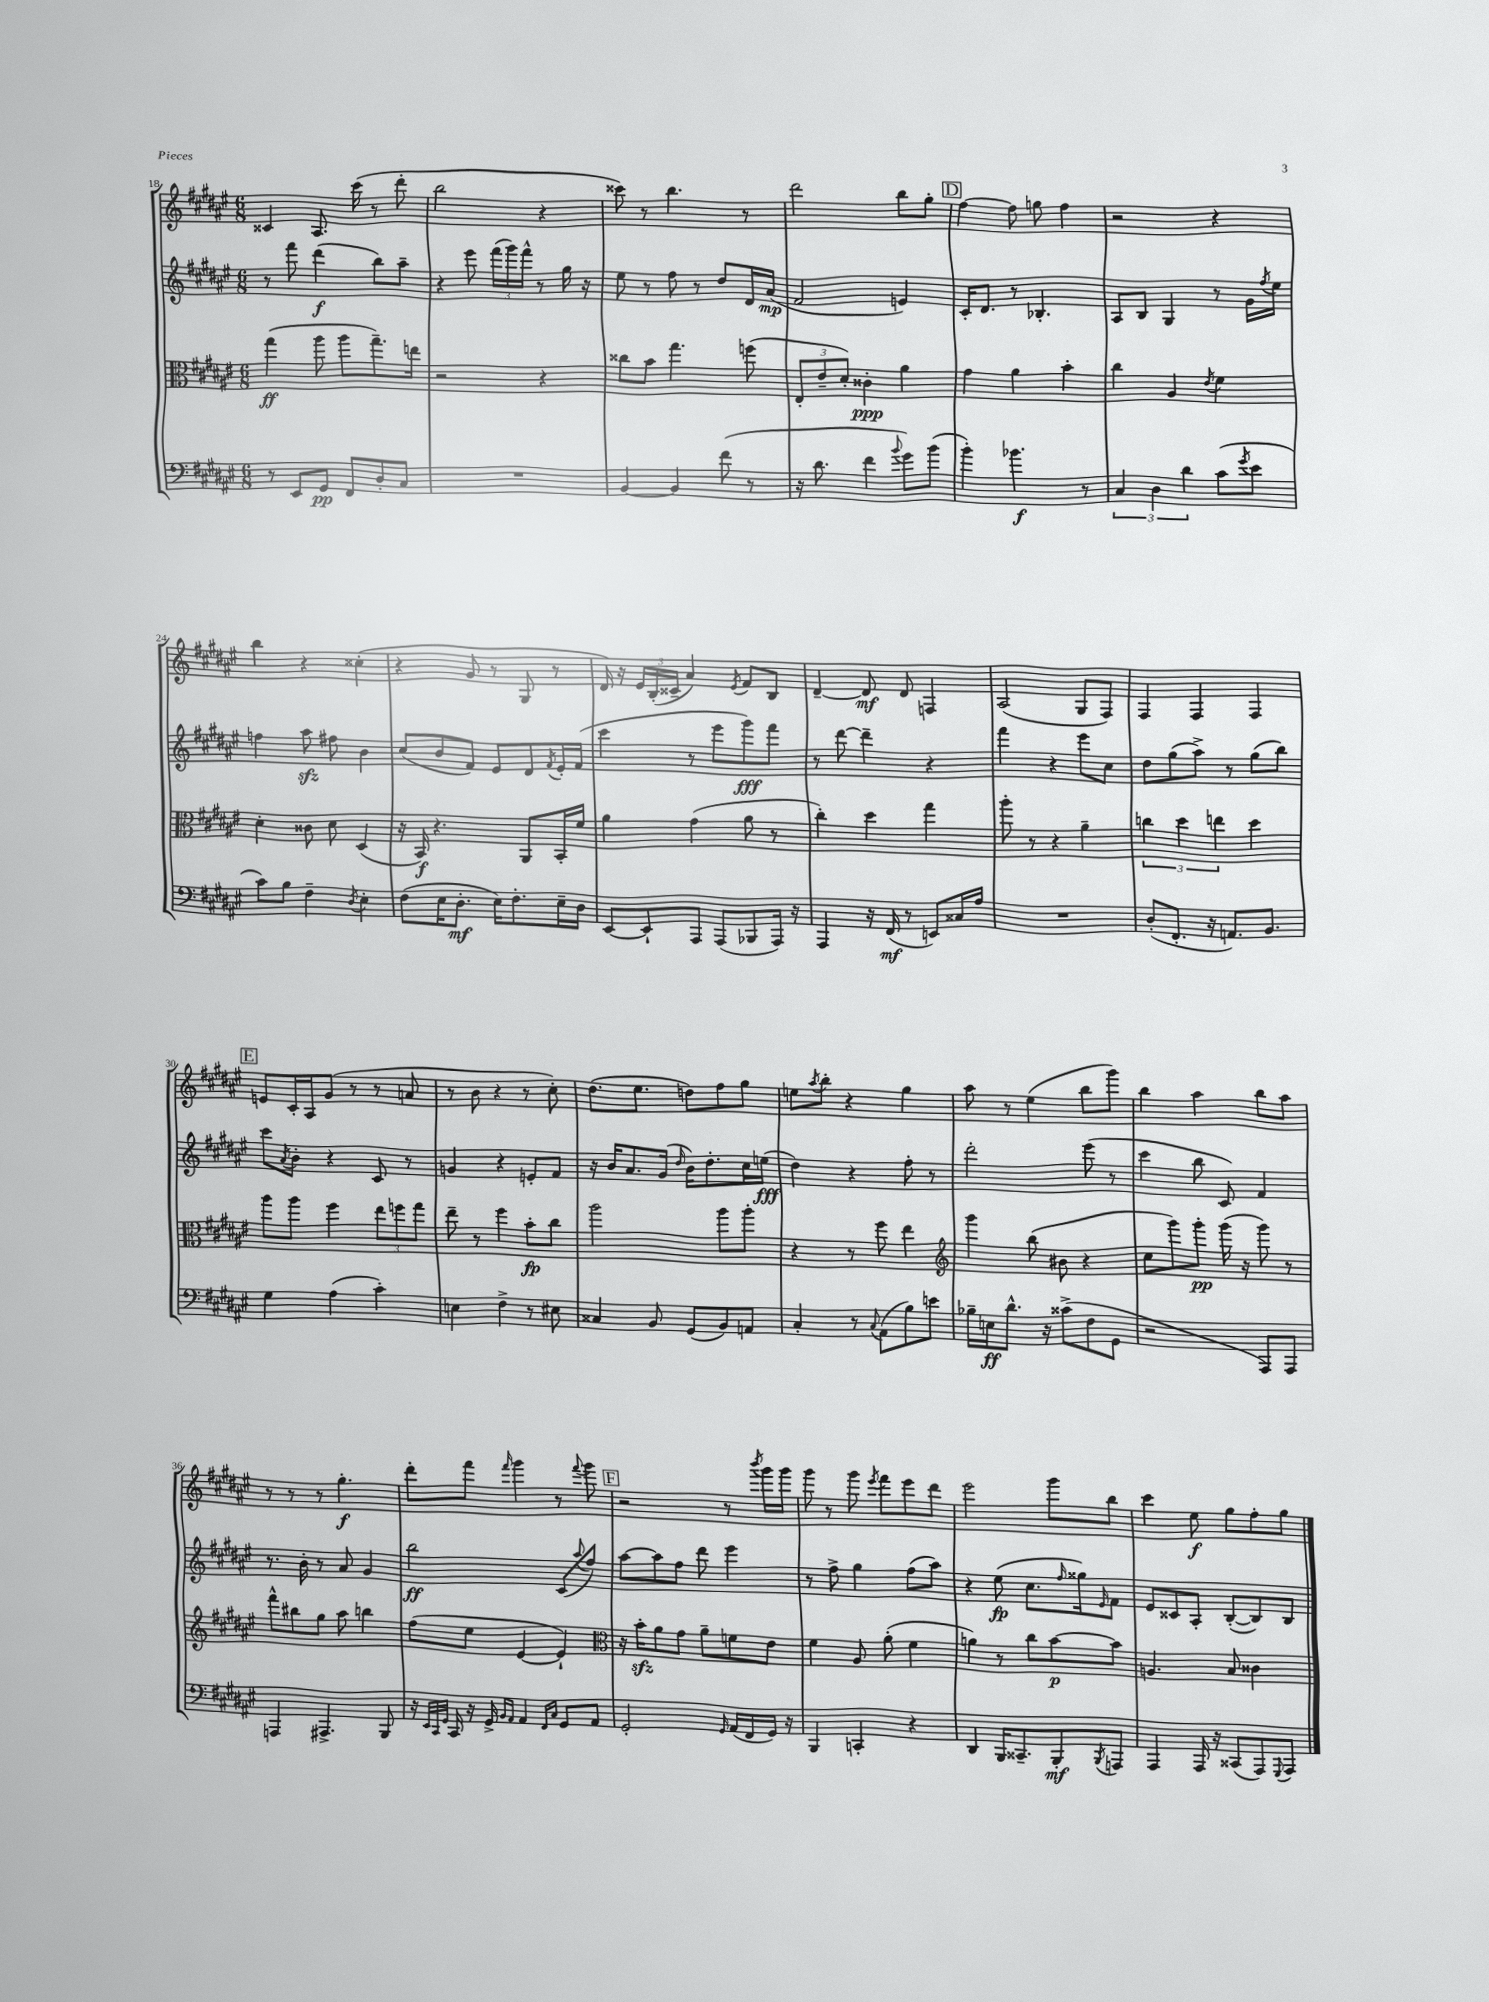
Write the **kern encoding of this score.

**kern	**dynam	**kern	**dynam	**kern	**dynam	**kern	**dynam
*part4	*part4	*part3	*part3	*part2	*part2	*part1	*part1
*staff4	*staff4	*staff3	*staff3	*staff2	*staff2	*staff1	*staff1
*clefF4	*	*clefC3	*	*clefG2	*	*clefG2	*
*k[f#c#g#d#a#e#]	*	*k[f#c#g#d#a#e#]	*	*k[f#c#g#d#a#e#]	*	*k[f#c#g#d#a#e#]	*
*M6/8	*	*M6/8	*	*M6/8	*	*M6/8	*
=18	=18	=18	=18	=18	=18	=18	=18
8r	.	(4gg#\	ff	8r	.	4c##X/	.
8EE#/L	.	.	.	8fff#\	.	.	.
8GG#/J	pp	8aa#\	.	(4ddd#\	f	8.A#/	.
8FF#/L	.	8aa#\L	.	.	.	.	.
.	.	.	.	.	.	(16ccc#\	.
8D#'/	.	8.gg#~\)	.	8bb\L)	.	8r	.
8C#/J	.	.	.	8aa#~\J	.	8ddd#'\	.
.	.	16een\Jk	.	.	.	.	.
=19	=19	=19	=19	=19	=19	=19	=19
2.r	.	2r	.	4r	.	2bb\	.
.	.	.	.	8eee#\	.	.	.
.	.	.	.	(24fff#\LL	.	.	.
.	.	.	.	24ggg#\)	.	.	.
.	.	.	.	24fff#^^\JJ	.	.	.
.	.	4r	.	8r	.	4r	.
.	.	.	.	16gg#\	.	.	.
.	.	.	.	16r	.	.	.
=20	=20	=20	=20	=20	=20	=20	=20
[4BB/	.	8cc##X\L	.	8ee#\	.	8ccc##X\)	.
.	.	8b\J	.	8r	.	8r	.
4BB/]	.	4.gg#\	.	8ff#\	.	4.bb\	.
.	.	.	.	8r	.	.	.
(8f#\	.	.	.	8dd#/L	.	.	.
8r	.	(8ffn\	.	16d#/L	.	8r	.
.	.	.	.	(16a#/JJ	mp	.	.
=21	=21	=21	=21	=21	=21	=21	=21
16r	.	12E#'/L	.	2f#/	.	2ddd#\	.
8.d#\	.	.	.	.	.	.	.
.	.	12e#~/	.	.	.	.	.
.	.	12d#'/J)	.	.	.	.	.
4f#\	.	4c##X'\	ppp	.	.	.	.
8qqb/	.	.	.	.	.	.	.
8g#\L)	.	4a#\	.	4en/)	.	8bb\L	.
(8b\J	.	.	.	.	.	8gg#'\J	.
!!LO:REH:place=s1:t=D
=22	=22	=22	=22	=22	=22	=22	=22
4b'\)	.	4g#\	.	16c#'/KL	.	[4ff#\	.
.	.	.	.	8.d#/J	.	.	.
4.b-X\	f	4a#\	.	8r	.	8ff#\]	.
.	.	.	.	4.B-X'/	.	8ggn\	.
.	.	4b'\	.	.	.	4ff#\	.
8r	.	.	.	.	.	.	.
=23	=23	=23	=23	=23	=23	=23	=23
6C#/	.	4cc#\	.	8A#/L	.	2r	.
.	.	.	.	8B/J	.	.	.
6D#\	.	.	.	.	.	.	.
.	.	4A#/	.	4G#/	.	.	.
6d#\	.	.	.	.	.	.	.
.	.	8qe#/	.	.	.	.	.
(8c#\L	.	4f#\	.	8r	.	4r	.
8qg#/	.	.	.	.	.	.	.
8e#\J	.	.	.	16g#\LL	.	.	.
.	.	.	.	8qff#/	.	.	.
.	.	.	.	16ee#\JJ	.	.	.
!!LO:LB:g=z
=24	=24	=24	=24	=24	=24	=24	=24
8c#\L)	.	4d#'\	.	4ffn\	.	4bb\	.
8B\J	.	.	.	.	.	.	.
4F#~\	.	8c##X\	.	8aa#zz\	.	4r	.
.	.	8d#\	.	8ff#X\	.	.	.
8qD#/	.	.	.	.	.	.	.
4E#'\	.	(4D#/	.	4b\	.	(4cc##X'\	.
=25	=25	=25	=25	=25	=25	=25	=25
(8F#\L	.	16r	.	(8cc#/L	.	4r	.
.	.	16BB/)	f	.	.	.	.
16E#\K	.	4.r	.	8b/	.	.	.
8.D#'\J	mf	.	.	.	.	.	.
.	.	.	.	8f#/J)	.	8g#/	.
16E#\KL)	.	.	.	8e#/L	.	8r	.
8.F#'\	.	.	.	.	.	.	.
.	.	8AA#/L	.	8d#/	.	8G#/	.
.	.	.	.	8qf#/	.	.	.
16E#~\L	.	16BB'/L	.	16e#'/L	.	8r	.
16D#\JJ	.	16f#/JJ	.	(16f#/JJ	.	.	.
=26	=26	=26	=26	=26	=26	=26	=26
[8EE#/L	.	4a#\	.	4ccc#\	.	16d#/)	.
.	.	.	.	.	.	16r	.
8EE#`/]	.	.	.	.	.	24e#/LL	.
.	.	.	.	.	.	(24B'/	.
.	.	.	.	.	.	24c##X~/JJ	.
8AAA#/J	.	(4g#\	.	8r	.	4a#/)	.
(8AAA#/L	.	.	.	8eee#\L	.	.	.
.	.	.	.	.	.	8qe#/	.
8BBB-X/	.	8a#\	.	8ggg#\)	fff	8f#/L	.
16AAA#/Jk)	.	8r	.	8fff#\J	.	8B/J	.
16r	.	.	.	.	.	.	.
=27	=27	=27	=27	=27	=27	=27	=27
4AAA#/	.	4cc#'\)	.	8r	.	[4d#~/	.
.	.	.	.	[8ddd#\	.	.	.
16r	.	4dd#\	.	4ddd#~\]	.	8d#/]	mf
(16FF#/	mf	.	.	.	.	.	.
8r	.	.	.	.	.	8d#/	.
8EEn/L)	.	4gg#\	.	4r	.	4Fn/	.
16C##X/L	.	.	.	.	.	.	.
16A#/JJ	.	.	.	.	.	.	.
=28	=28	=28	=28	=28	=28	=28	=28
2.r	.	8aa#'\	.	4fff#\	.	(2A#/	.
.	.	8r	.	.	.	.	.
.	.	4r	.	4r	.	.	.
.	.	4a#~\	.	8eee#\L	.	8G#/L	.
.	.	.	.	8cc#\J	.	8F#/J)	.
=29	=29	=29	=29	=29	=29	=29	=29
(8D#'/L	.	6ccn\	.	8dd#\L	.	4F#/	.
8.FF#'/J	.	.	.	(8gg#\	.	.	.
.	.	6dd#\	.	.	.	.	.
.	.	.	.	8aa#^\J)	.	4F#/	.
16r	.	.	.	.	.	.	.
.	.	6een\	.	.	.	.	.
8.AAn/L)	.	.	.	8r	.	.	.
.	.	4dd#\	.	(8gg#\L	.	4F#/	.
8.BB/J	.	.	.	.	.	.	.
.	.	.	.	8bb\J)	.	.	.
!!LO:LB:g=z
!!LO:REH:place=s1:t=E
=30	=30	=30	=30	=30	=30	=30	=30
4G#\	.	8aa#\L	.	8ccc#\L	.	8en/L	.
.	.	.	.	8qa#/	.	.	.
.	.	8aa#\J	.	8b'\J	.	16c#'/L	.
.	.	.	.	.	.	16A#/J	.
(4A#\	.	4ff#\	.	4r	.	(8g#/J	.
.	.	.	.	.	.	8r	.
4c#'\)	.	12ee#\L	.	8c#/	.	8r	.
.	.	12ffn\	.	.	.	.	.
.	.	.	.	8r	.	8an/	.
.	.	12gg#\J	.	.	.	.	.
=31	=31	=31	=31	=31	=31	=31	=31
4En\	.	8ee#~\	.	4gn/	.	8r	.
.	.	8r	.	.	.	8b\	.
4F#^\	.	4ff#\	.	4r	.	4r	.
8r	.	8b'\L	fp	8en'/L	.	8r	.
8E#X\	.	8cc#\J	.	8f#/J	.	8cc#'\)	.
=32	=32	=32	=32	=32	=32	=32	=32
4C##X/	.	2aa#\	.	16r	.	(8.dd#\L	.
.	.	.	.	16b/KL	.	.	.
.	.	.	.	8.a#/	.	.	.
.	.	.	.	.	.	8.ee#\J	.
8BB/	.	.	.	.	.	.	.
.	.	.	.	(16g#/Jk	.	.	.
.	.	.	.	16qqdd#/	.	.	.
(8GG#/L	.	.	.	16b\KL)	.	8ddn\L)	.
.	.	.	.	8.dd#'\	.	.	.
8BB/)	.	8aa#\L	.	.	.	8ff#\	.
8AAn/J	.	8aa#'\J	.	16cc#\L	.	8gg#\J	.
.	.	.	.	(16een\JJ	fff	.	.
=33	=33	=33	=33	=33	=33	=33	=33
4C#'/	.	4r	.	4dd#\)	.	8een\L	.
.	.	.	.	.	.	8qaa#/	.
.	.	.	.	.	.	8bb'\J	.
8r	.	8r	.	4r	.	4r	.
8qqC#/	.	.	.	.	.	.	.
(8AA#\L	.	8ff#\	.	.	.	.	.
8B\)	.	4ee#\	.	8ff#'\	.	4gg#\	.
8en\J	.	.	.	8r	.	.	.
=34	=34	=34	=34	=34	=34	=34	=34
*	*	*clefG2	*	*	*	*	*
16B-X~\LL	.	4ggg#\	.	2ddd#'\	.	8aa#\	.
16En\J	ff	.	.	.	.	.	.
8.d#^^\J	.	.	.	.	.	8r	.
.	.	(8bb\	.	.	.	(4ee#\	.
16r	.	.	.	.	.	.	.
(8c##X^\L	.	8b#X\	.	.	.	.	.
8F#\	.	4r	.	(8eee#\	.	8bb\L	.
8GG#\J	.	.	.	8r	.	8ggg#\J)	.
=35	=35	=35	=35	=35	=35	=35	=35
2r	.	8cc#\L	.	4ccc#\	.	4bb\	.
.	.	8ggg#\)	.	.	.	.	.
.	.	8ggg#'\J	pp	8bb\	.	4aa#\	.
.	.	(16ggg#\	.	8c#/)	.	.	.
.	.	16r	.	.	.	.	.
8AAA#/L)	.	8ggg#\)	.	4f#/	.	8bb\L	.
8AAA#/J	.	8r	.	.	.	8aa#\J	.
!!LO:LB:g=z
=36	=36	=36	=36	=36	=36	=36	=36
4AAAn/	.	8fff#^^\L	.	8.r	.	8r	.
.	.	8bb#X\	.	.	.	8r	.
.	.	.	.	16b'\	.	.	.
4.AAA#X^/	.	8gg#\J	.	8r	.	8r	.
.	.	8aa#\	.	8a#/	.	4.gg#'\	f
.	.	4bbn\	.	4g#/	.	.	.
8BBB/	.	.	.	.	.	.	.
=37	=37	=37	=37	=37	=37	=37	=37
16r	.	(8ff#\L	.	2bb\	ff	8ddd#'\L	.
32qqEE#/LLL	.	.	.	.	.	.	.
32qqCC#/	.	.	.	.	.	.	.
32qqGG#/JJJ	.	.	.	.	.	.	.
16CC#/	.	.	.	.	.	.	.
16r	.	8ee#\J	.	.	.	8fff#\J	.
16GG#^/	.	.	.	.	.	.	.
16qqBB/LL	.	.	.	.	.	.	.
16qqAA#/JJ	.	.	.	.	.	16qqfff#/	.
4AA#/	.	[4e#/	.	.	.	4ggg#\	.
16qqFF#/LL	.	.	.	.	.	.	.
16qqC#/JJ	.	.	.	.	.	.	.
8GG#/L	.	4e#`/])	.	(8c#/L	.	8r	.
.	.	.	.	8qqaa#/	.	8qqfff#/	.
8AA#/J	.	.	.	8ff#/J)	.	8ggg#\	.
!!LO:REH:place=s1:t=F
=38	=38	=38	=38	=38	=38	=38	=38
*	*	*clefC3	*	*	*	*	*
2GG#'/	.	16r	.	[8aa#\L	.	2r	.
.	.	16bzz'\KL	.	.	.	.	.
.	.	8a#\	.	8aa#\]	.	.	.
.	.	8g#\J	.	8ff#\J	.	.	.
.	.	8a#~\L	.	8ddd#\	.	.	.
16qqGG#/	.	.	.	.	.	.	.
(16AA#/LL	.	8fn\	.	4eee#\	.	8r	.
16FF#/	.	.	.	.	.	.	.
.	.	.	.	.	.	8qbbb/	.
16GG#/JJ)	.	8e#\J	.	.	.	16ggg#\LL	.
16r	.	.	.	.	.	16ggg#\JJ	.
=39	=39	=39	=39	=39	=39	=39	=39
4BBB/	.	4f#\	.	8r	.	8ggg#\	.
.	.	.	.	8ff#^\	.	8r	.
4CCn'/	.	8A#/	.	4gg#\	.	8ggg#\	.
.	.	.	.	.	.	8qeee#/	.
.	.	(8a#'\	.	.	.	8fff#\L	.
4r	.	4f#\	.	(8ff#\L	.	8eee#\	.
.	.	.	.	8aa#\J)	.	8ddd#\J	.
=40	=40	=40	=40	=40	=40	=40	=40
4DD#/	.	4an\)	.	4r	.	2eee#\	.
16BBB/KL	.	8r	.	(8ee#\	fp	.	.
8.CC##X~/	.	.	.	.	.	.	.
.	.	8cc#\L	.	8.cc#\L	.	.	.
8BBB'/	mf	[8b\	p	.	.	8ggg#\L	.
.	.	.	.	16qqff#/	.	.	.
.	.	.	.	16gg##X\k)	.	.	.
8qBBB/	.	.	.	16qqe#/	.	.	.
8AAAn/J	.	8b\J]	.	8f#\J	.	8bb\J	.
=41	=41	=41	=41	=41	=41	=41	=41
4AAA#/	.	4.An/	.	8e#/L	.	4ccc#\	.
.	.	.	.	8c##X/	.	.	.
16AAA#/	.	.	.	8A#'/J	.	8ee#\	f
16r	.	.	.	.	.	.	.
(8CC##X/L	.	8B/	.	([8B'/L	.	8gg#\L	.
8AAA#/)	.	4c##X\	.	8B/])	.	8ff#'\	.
8qqGGG#/	.	.	.	.	.	.	.
8AAA#/J	.	.	.	8B/J	.	8gg#\J	.
==	==	==	==	==	==	==	==
*-	*-	*-	*-	*-	*-	*-	*-
